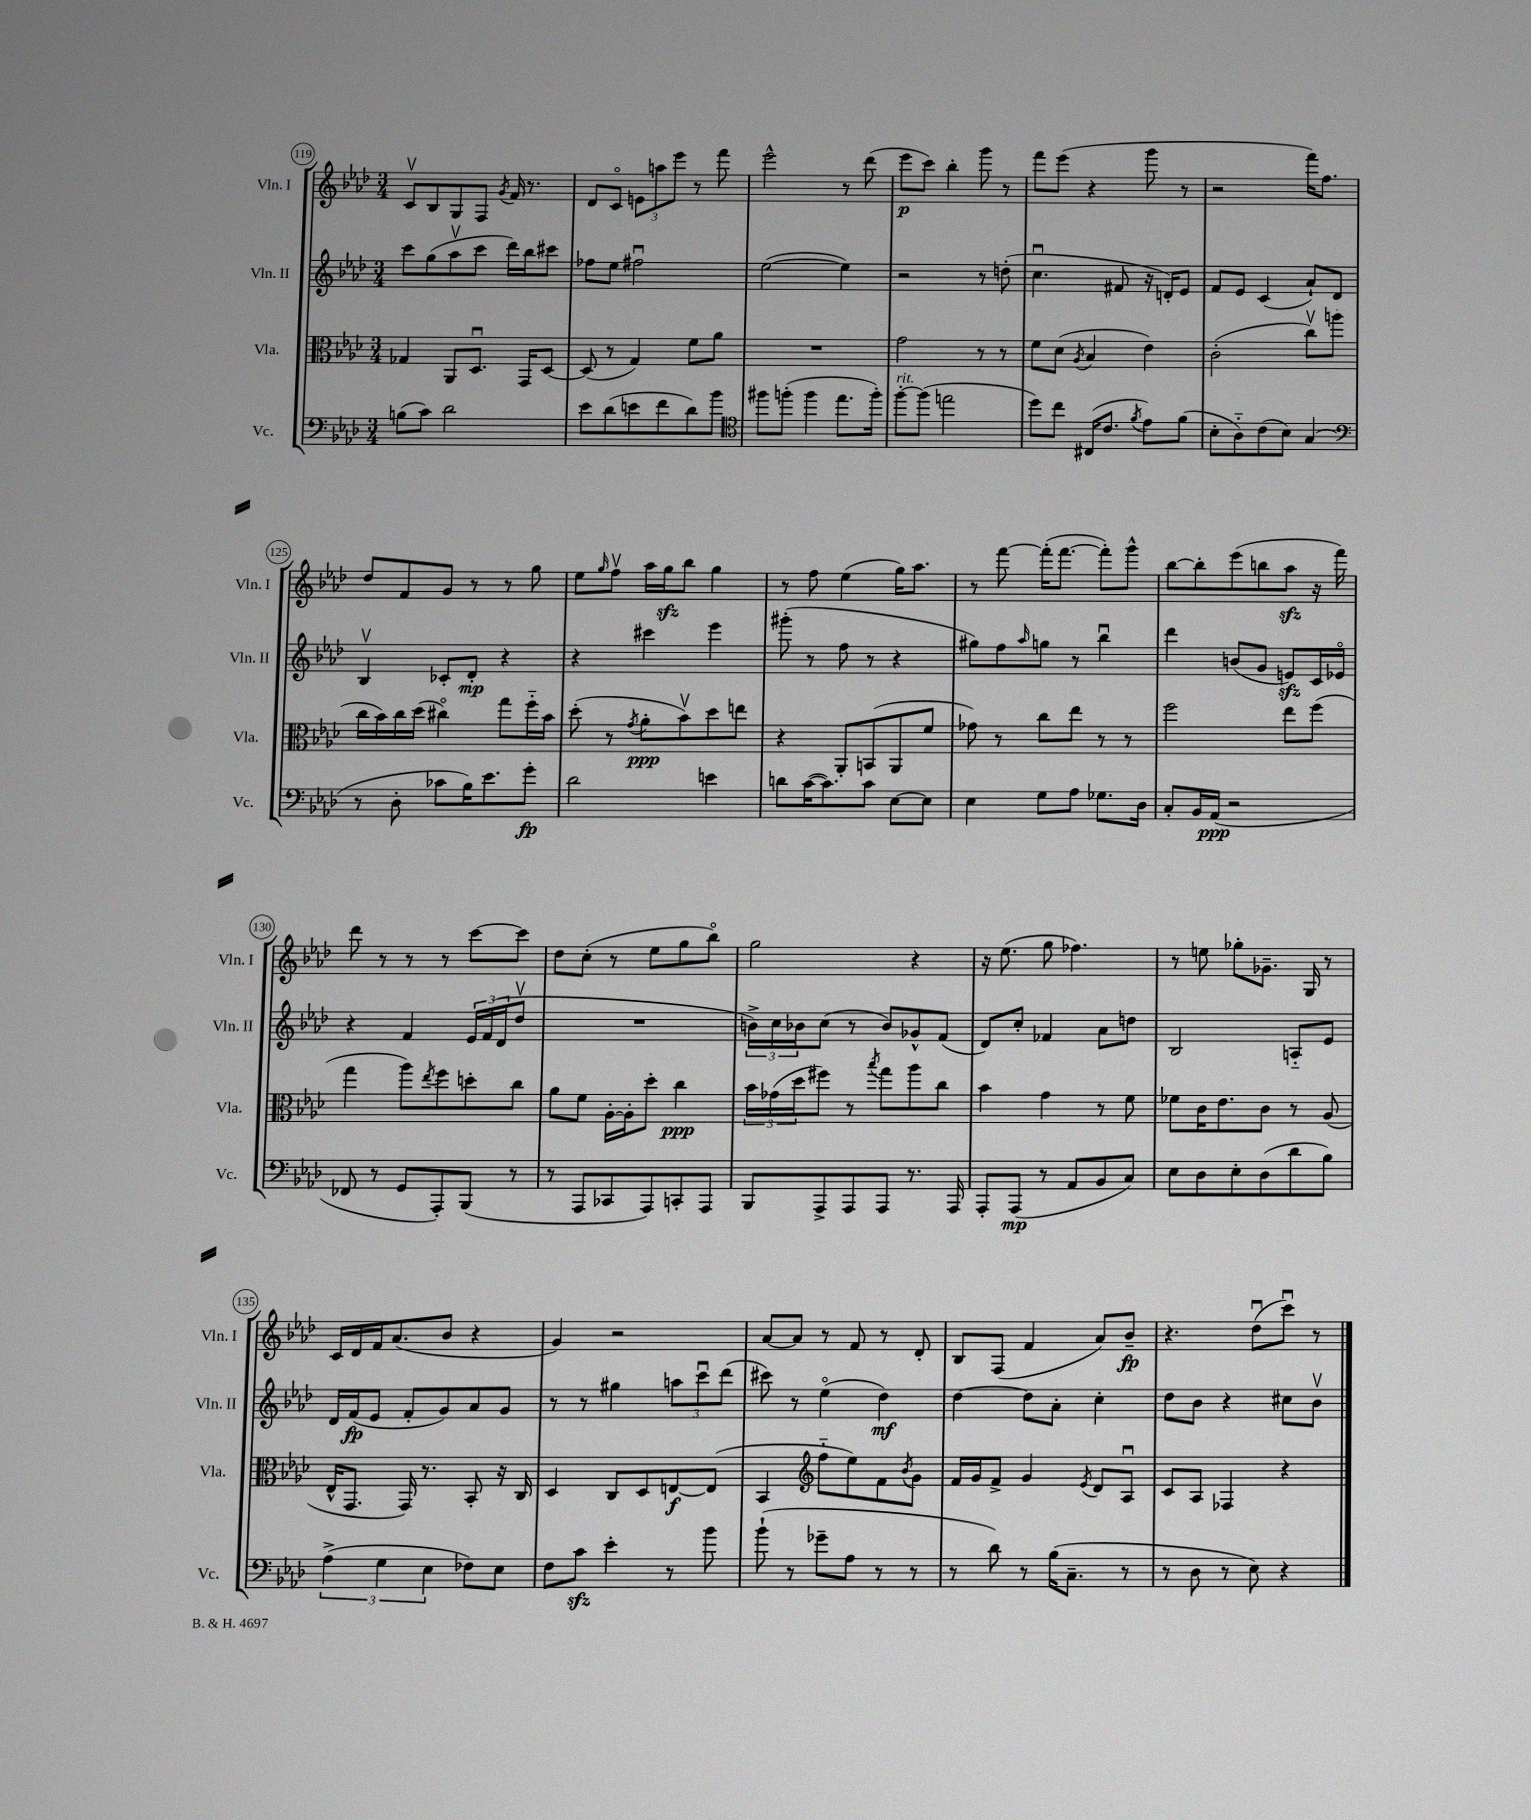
<<
\new StaffGroup <<
\new Staff = "s0" \with { instrumentName = "Vln. I" shortInstrumentName = "Vln. I" } {
    \clef treble \key aes \major \numericTimeSignature \time 3/4
    c'8\upbow bes8 g8 f8 \acciaccatura { g'8 } f'16 r8. |
    des'8 c'8\flageolet \tuplet 3/2 { e'8 a''8 ees'''8 } r8 f'''8 |
    ees'''2-^ r8 des'''8( |
    ees'''8\p c'''8) bes''4-. g'''8 r8 |
    f'''8 ees'''8( r4 g'''8 r8 |
    r2 f'''16) f''8. |
    des''8 f'8 g'8 r8 r8 g''8 |
    ees''8 \grace { g''16 } f''8\upbow aes''16 g''16\sfz bes''8 g''4 |
    r8 f''8 ees''4( g''16) aes''8. |
    r8 f'''8~ f'''16-.( f'''8.~ f'''8-.) g'''8-^ |
    bes''8~ bes''8-. ees'''8( b''8 aes''8\sfz r16 f'''16) |
    des'''8 r8 r8 r8 c'''8~ c'''8 |
    des''8 c''8-.( r8 ees''8 g''8 bes''8\flageolet) |
    g''2 r4 |
    r16 ees''8.( g''8 fes''4.) |
    r8 e''8 ges''8-. ges'8.-- g16 r8 |
    c'16 des'16 f'16 aes'8.( bes'8 r4 |
    g'4) r2 |
    aes'8~ aes'8 r8 f'8 r8 des'8-. |
    bes8 f8( f'4 aes'8) bes'8--\fp |
    r4. des''8\downbow( c'''8\downbow) r8 \bar "|." |
}
\new Staff = "s1" \with { instrumentName = "Vln. II" shortInstrumentName = "Vln. II" } {
    \clef treble \key aes \major \numericTimeSignature \time 3/4
    c'''8 g''8( aes''8\upbow c'''8 des'''16) bes''16 cis'''8 |
    fes''8 ees''8 fis''2\downbow |
    ees''2~( ees''4) |
    r2 r8 d''8-.( |
    c''4.\downbow fis'8 r16 d'16-.) ees'8 |
    f'8 ees'8 c'4( aes'8-!) des'8 |
    bes4\upbow ces'8-. des'8-.\mp r4 |
    r4 cis'''4 ees'''4 |
    gis'''8-.( r8 f''8 r8 r4 |
    gis''8) f''8 \grace { aes''16 } g''8 r8 bes''4\downbow |
    des'''4 b'8( g'8 e'8\sfz) c'16 ees'16\flageolet |
    r4 f'4 \tuplet 3/2 { ees'16 f'16( des'16 } des''8\upbow |
    R2. |
    \tuplet 3/2 { b'16->) c''16 bes'16 } c''8( r8 bes'8) ges'8-^ f'8( |
    des'8) c''8-. fes'4 aes'8 d''8 |
    bes2 a8-_ ees'8 |
    des'16 f'16\fp( ees'8 f'8-. g'8) aes'8 g'8 |
    r8 r8 gis''4 \tuplet 3/2 { a''8 c'''8\downbow des'''8( } |
    cis'''8) r8 ees''4\flageolet( des''4\mf) |
    des''4~ des''8 aes'8-. c''4-. |
    des''8 bes'8 r4 cis''8 bes'8\upbow \bar "|." |
}
\new Staff = "s2" \with { instrumentName = "Vla." shortInstrumentName = "Vla." } {
    \clef alto \key aes \major \numericTimeSignature \time 3/4
    ges4 aes,8 des8.\downbow g,16 des8~ |
    des8( r8 g4) f'8 aes'8 |
    R2. |
    g'2 r8 r8 |
    f'8 des'8( \acciaccatura { aes8 } bes4 ees'4) |
    c'2-.( c''8\upbow) a''8( |
    c''16 bes'16) c''16 des''16( cis''4\flageolet) g''8 f''16-_ bes'16 |
    des''8-.( r8 \acciaccatura { g'8 } aes'8-.\ppp bes'8\upbow) des''8 e''8 |
    r4 aes,8-. b,8( aes,8 f'8 |
    ges'8) r8 c''8 ees''8 r8 r8 |
    f''2 ees''8 f''8( |
    g''4 aes''8) \acciaccatura { ees''8 } f''8 d''8-. c''8 |
    aes'8 f'8 aes16~-. aes16-. des''8-. c''4\ppp |
    \tuplet 3/2 { bes'16 ges'16( des''16 } fis''8) r8 \acciaccatura { bes''8 } g''8 aes''8 c''8 |
    bes'4 g'4 r8 f'8 |
    fes'8 c'16 ees'8. c'8 r8 aes8( |
    ees16-^ g,8. g,16) r8. bes,8-. r16 c16 |
    des4 c8 des8 e8~\f e8( |
    bes,4 \clef treble f''8-_ ees''8) f'8 \acciaccatura { bes'8 } g'8 |
    f'16 g'16 f'8-> g'4 \acciaccatura { ees'8 } des'8 aes8\downbow |
    c'8 aes8 fes4 r4 \bar "|." |
}
\new Staff = "s3" \with { instrumentName = "Vc." shortInstrumentName = "Vc." } {
    \clef bass \key aes \major \numericTimeSignature \time 3/4
    b8( c'8) des'2 |
    ees'8 des'8( e'8 f'8 des'8) bes'8 |
    \clef tenor fis''8 f''8-.( f''4 ees''8. f''16-.) |
    f''8~-.^\markup { \italic "rit." } f''8( e''2 |
    des''8) c''8 cis16( c'8. \acciaccatura { f'8 } ees'8) f'8( |
    bes8-. aes8-_) c'8( bes8) g4( |
    \clef bass r8 des8-. ces'8 bes16) ees'8. g'8-.\fp |
    des'2 e'4 |
    d'8 c'16~( c'8.) c'8 ees8~ ees8 |
    ees4 g8 aes8 ges8. des16 |
    c8-. bes,16 aes,16\ppp( r2 |
    fes,8 r8 g,8 aes,,8-.) bes,,8( r8 |
    r8 aes,,8 ces,8 aes,,8) c,8-. aes,,8 |
    bes,,8 aes,,8-> aes,,8 aes,,8 r8. aes,,16 |
    aes,,8-. aes,,8\mp( r8 aes,8 bes,8 c8) |
    ees8 des8 ees8-. des8( des'8 bes8) |
    \tuplet 3/2 { aes4->( g4 ees4 } fes8) ees8 |
    f8 c'8\sfz ees'4-. r8 bes'8 |
    bes'8-!( r8 ges'8-- aes8 r8 r8 |
    r8 des'8) r8 bes16( c8.-- r8 |
    r8 des8 r8 ees8) r4 \bar "|." |
}
>>
>>
\layout { \context { \Score currentBarNumber = #119 \override BarNumber.stencil = #(make-stencil-circler 0.1 0.3 ly:text-interface::print) } }
